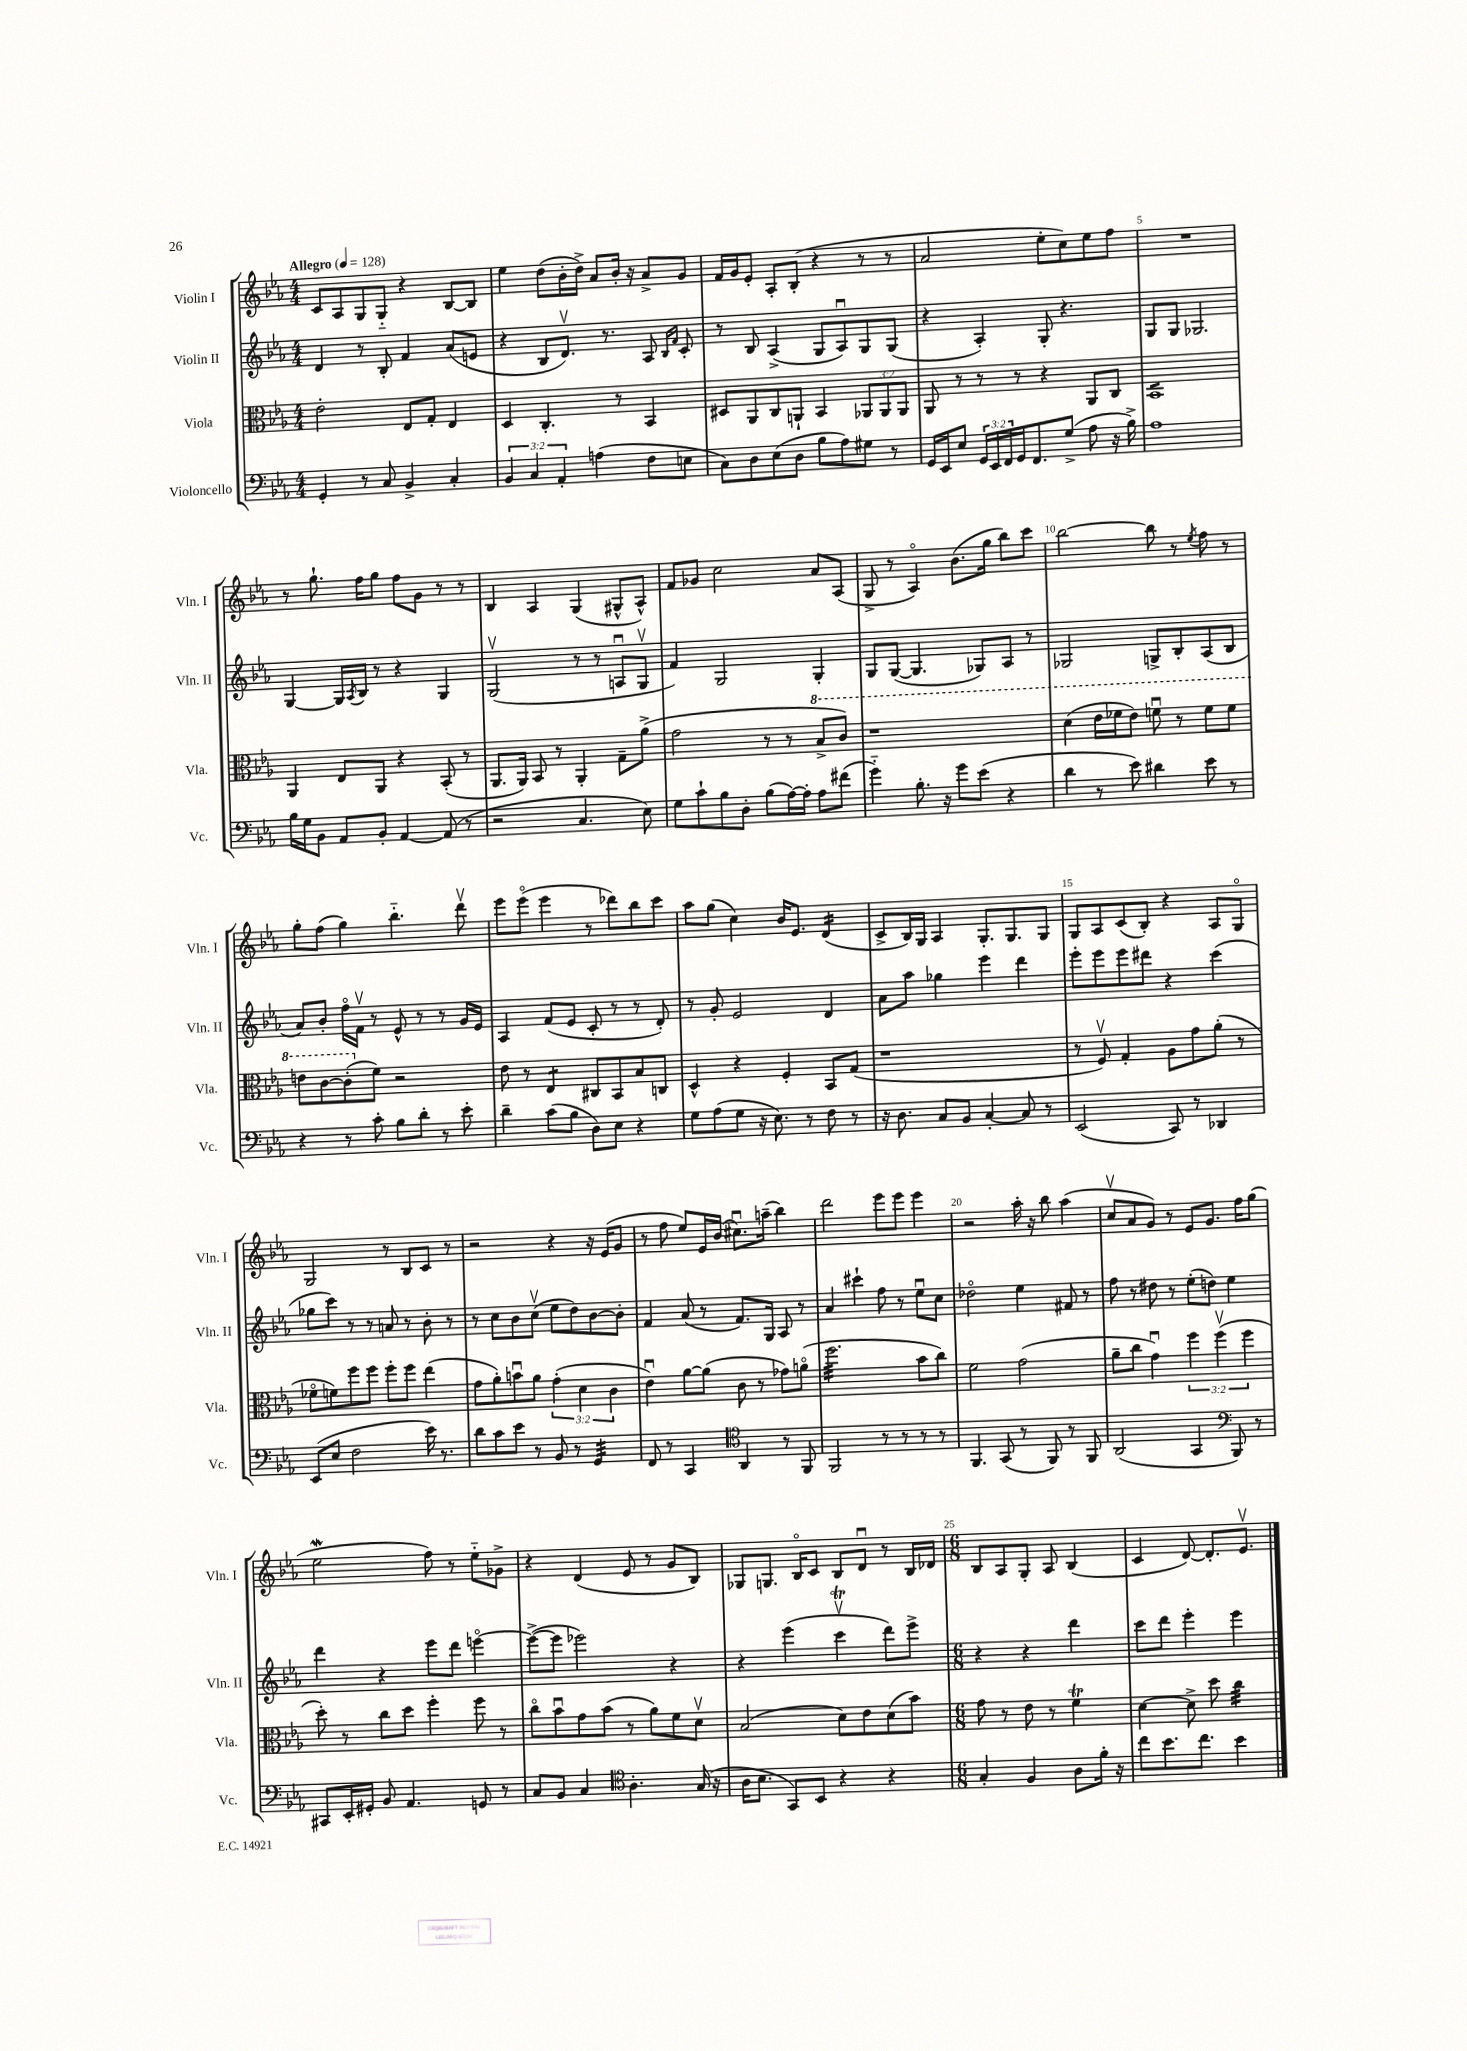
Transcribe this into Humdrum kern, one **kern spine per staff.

**kern	**kern	**kern	**kern
*staff4	*staff3	*staff2	*staff1
*clefF4	*clefC3	*clefG2	*clefG2
*k[b-e-a-]	*k[b-e-a-]	*k[b-e-a-]	*k[b-e-a-]
*M4/4	*M4/4	*M4/4	*M4/4
*MM128	*MM128	*MM128	*MM128
4GG'/	2e-'\	4d/	8c/L
.	.	.	8A-/
8r	.	8r	8G/
8C/	.	8B-'/	8G'~/J
4BB-^/	8E-/L	4f/	4r
.	8G'/J	.	.
4C'/	4E-/	(8a-/L	[8B-/L
.	.	8e/J	8B-/]J
=	=	=	=
6BB-/	4D/	4r	4ee-\
6C/	.	.	.
.	4.C'/	8B-/L	(8dd\L
6AA-'/	.	.	.
.	.	8.dv/J)	16b-'\L
.	.	.	16dd^\JJ)
(4A\	.	.	8a-/L
.	.	8.r	.
.	8r	.	16b-'/Jk
.	.	.	16r
8F\L	4BB-/	8A-/	8a-^/L
.	.	16qqB-/LL	.
.	.	16qqf/JJ	.
8E\J	.	8c'/	8g/J
=	=	=	=
8C\L)	8D#/L	8r	16f/LL
.	.	.	16g/J
8D\	8AA-/	8B-/	8e-'/J
(8E-\	8C/	(4A-^/	8A-'/L
8D\J	8AA`/J	.	(8B-'/J
8B-\L	4BB-/	8G/L	4r
8A-\)	.	8A-u/)	.
8G#\J	12AA-/L	8G/	8r
.	12AA-/	.	.
8r	.	(8G/J	8r
.	12AA-/J	.	.
=	=	=	=
16GG/LL	8AA-/	4r	2a-/
16EE-/J	.	.	.
8E-/J	8r	.	.
24GG/LL	8r	4A-'/)	.
24EE-/	.	.	.
24FF/	.	.	.
16GG/J	8r	.	.
8.FF/	.	.	.
.	4r	8G'/	8ee-'\L
(8G^/J	.	4.r	8cc\)
8A-\	8AA-/L	.	8ee-\
16r	8C/J	.	8ff\J
16B-^\)	.	.	.
=	=	=	=
1A-	1BB-	8G/L	1r
.	.	8G/J	.
.	.	2.G-/	.
=	=	=	=
16B-\LL	4AA-/	[4G/	8r
16G\J	.	.	.
8BB-\J	.	.	8.gg`\
8AA-/L	8E-/L	16G/]LL	.
.	.	8qA-/	.
.	.	16B-/JJ	16ff\LK
8BB-'/J	8AA-/J	8r	8gg\J
[4AA-/	4r	4r	8ff\L
.	.	.	8g\J
(8AA-/]	(8BB-'/	4G/	8r
8r	8r	.	8r
=	=	=	=
2r	8.AA-/L	(2Gv/	4B-/
.	16AA-/Jk)	.	.
.	8BB-/	.	4A-/
.	8r	.	.
4.C/	4AA-'/	8r	(4G/
.	.	8r	.
.	8G~\L	8Au/L	8G#^^/L
8E-\)	(8a-^\J	8Gv/J	8A-^^/J)
=	=	=	=
8G\L	2g\	4f/)	8f/L
8c`\	.	.	8g-/J
8B-\	.	2G/	2cc\
8D'\J	.	.	.
(8B-\L	8r	.	.
[16A-\L)	8r	.	.
16A-'\]JJ	.	.	.
8A-\L	8b-^/L	4G'/	8a-/L
(8f#\J	8cc/J)	.	(8A-/J
=	=	=	=
4g'~\)	1r	8G/L	8G^/
.	.	([8G/J	8r
8.B-'\	.	4.G/]	4A-o/)
16r	.	.	.
8g\L	.	.	(8.b-\L
(8e-\J	.	8G-/L)	.
.	.	.	16gg\Jk
4r	.	8A-/J	8bb-\L)
.	.	8r	8ccc\J
=	=	=	=
4d\	(4dd\	2G-/	[2bb-\
8r	16ee-\LL	.	.
.	16ff-\J	.	.
8e-\)	8ee-\J)	.	.
4d#\	8ffu\	8G^/L	8bb-\]
.	8r	8B-'/	8r
.	.	.	8qee-/
8e-\	8ff\L	(8A-/	8ff\
8r	8ff\J	8B-/J	8r
=	=	=	=
4r	8ee\L	8a-/L)	8gg'\L
.	[8cc\	8b-'/J	(8ff\J
8r	(8cc'\]	16ffo\LL	4gg\)
.	.	16fv\JJ	.
8c'\	8f\J)	8r	.
8B-\L	2r	8e-^^/	4.bb-'~\
8d'\J	.	8r	.
8r	.	8r	.
8e-'\	.	16g/LL	8dddv\
.	.	16e-/JJ	.
=	=	=	=
4d~\	8e-\	4A-/	8eee-\L
.	8r	.	(8eee-o\J
(8c\L	4E-/	(8f/L	4eee-\
8B-\J	.	8e-/J	.
8D\L)	8C#/L	8c'/	8r
8E-\J	8BB-/	8r	8ddd-\L)
4r	8B-/	8r	8bb-\
.	8C/J	8d'/)	8ccc\J
=	=	=	=
8G\L	4D^^/	8r	8aa-\L
(8A-\	.	8g'/	(8gg\J
8G\J	4r	2e-/	4cc\)
16r	.	.	.
8.E-\)	.	.	.
.	4F'/	.	16b-/LK
.	.	.	8.e-/J
8r	.	.	.
8F\	8BB-/L	4d/	(4d/
8r	(8G/J	.	.
=	=	=	=
16r	1r	8a-\L	8c^/L
8.D\	.	.	.
.	.	8aa-\J	16B-/L)
.	.	.	16G/JJ
8C/L	.	4gg-\	4A-/
8BB-/J	.	.	.
[4C'/	.	4eee-\	8.G'/L
.	.	.	8.G/
8C/]	.	4ddd\	.
8r	.	.	8G/J
=	=	=	=
(2EE-/	8r	8eee-'\L	8G/L
.	8Fv/)	8eee-\	8A-/
.	4G'/	8eee-\	(8c/
.	.	8ddd#\J	8B-'/J)
8CC/)	8A-\L	4r	4r
8r	8g\	.	.
4DD-/	(8a-'\J	(4ccc\	8A-/L
.	8r	.	8Go/J
=	=	=	=
(8EE-/L	8f-o\L	8gg-\L	2G/
8E-/J	8f\)	8ccc\J)	.
2F\	8ff\	8r	.
.	8ff\J	8r	.
.	8ff'\L	8a/	8r
.	8ff\J	8r	8B-/L
16e-\)	(4ee-\	8b-'\	8c/J
8.r	.	.	.
.	.	8r	8r
=	=	=	=
8d\L	8g\L	8r	2r
8c\	8a-'\)	8cc\L	.
8e-\J	8bu\	8b-\	.
8r	8a-\J	(8ccv\J	.
8BB-/	(6g'\	8ee-\L	4r
8r	.	8dd\)	.
.	6d\	.	.
4GG/	.	[8b-\	16r
.	.	.	(16e-/LK
.	6c\	.	.
.	.	8b-'\]J	8g/J
=	=	=	=
8FF/	4e-u\)	4f/	8r
8r	.	.	8ff\
4CC/	[8a-\L	(8a-/	8ee-/L)
.	(8a-\]J	8r	16e-/L
.	.	.	(16b-/JJ
*clefC4	*	*	*
4AA-/	8c\	8.f/L)	8.cc#u\L)
.	8r	.	.
.	.	16G/Jk	(16aa~\Jk
8r	8g-\L)	8A-/	4bb-\)
8FF/	(8ao\J	8r	.
=	=	=	=
2FF/	2.ff\	4a-/	2ddd\
.	.	4ccc#`\	.
8r	.	8ff\	8eee-\L
8r	.	8r	8eee-\J
8r	8b-\L	8ee-u\L	4eee-\
8r	8cc\J)	8cc\J	.
=	=	=	=
4.FF/	2f\	2dd-o\	2r
(8GG/	.	.	.
8r	(2g\	4ee-\	16aa-'\
.	.	.	16r
8FF/)	.	.	8bb-\
8r	.	8f#/	(4aa-\
8FF/	.	8r	.
=	=	=	=
(2AA-/	8a-~\L	8ff\	8ccv/L
.	8cc\J	8r	8a-/
.	4gu\)	8dd#\	8g/J)
.	.	8r	8r
4GG/	6ff\	(8ee-'\L	8e-/L
.	.	8dd\J)	8.g/J
.	(6ffv\	.	.
*clefF4	*	*	*
8BBB-/)	.	4ee-\	.
.	.	.	16ff\LK
.	6ff\	.	.
8r	.	.	(8gg\J
=	=	=	=
8CC#/L	8dd'\)	4ddd\	2ee-\
16EE-'/L	8r	.	.
16GG#'/JJ	.	.	.
8BB-/	8cc\L	4r	.
4.AA-/	8dd\J	.	.
.	4ff'\	8eee-\L	8ff\)
.	.	8ddd\J	8r
8GG/	8ff\	[4eeeo\	8ee-'~\L
8r	8r	.	8g-^\J
=	=	=	=
8C/L	8cco\L	(8eee^\_L	4r
8BB-/J	8b-u\	8eee\]J	.
4C/	8g\	2eee-\)	(4d/
.	(8b-\J	.	.
*clefC4	*	*	*
4.A-'\	8r	.	8e-/
.	8a-\L)	.	8r
.	8f\	4r	8g/L
(16G/	8dv\J	.	8B-/J)
16r	.	.	.
=	=	=	=
16A-\LK	(2B-/	4r	8G-/L
8.B-\J	.	.	.
.	.	.	8.G/J
8GG/L)	.	(4eee-\	.
.	.	.	16B-o/LK
8BB-/J	.	.	8c/J
4r	8d\L)	4cccv\	8B-/L
.	8e-\	.	8du/J
4r	(8d\	8ddd\L)	8r
.	8b-\J)	8eee-^\J	16B-/LL
.	.	.	16d-/JJ
=	=	=	=
*M6/8	*M6/8	*M6/8	*M6/8
4G'/	8g\	4r	8B-/L
.	8r	.	8A-/
4F/	8e-\	4r	8G'/J
.	8r	.	8A-/
8A-\L	4f\	4ddd\	(4B-/
16f'\Jk	.	.	.
16r	.	.	.
=	=	=	=
8cc\L	[4d\	8ccc\L	4c/
8.b-\	.	8ddd\J	.
.	8d^\]	4eee-'\	[8d/)
8.cc\J	.	.	.
.	8dd\	.	8.d'/]L
4b-\	4cc\	4eee-\	.
.	.	.	8.e-v/J
==	==	==	==
*-	*-	*-	*-
